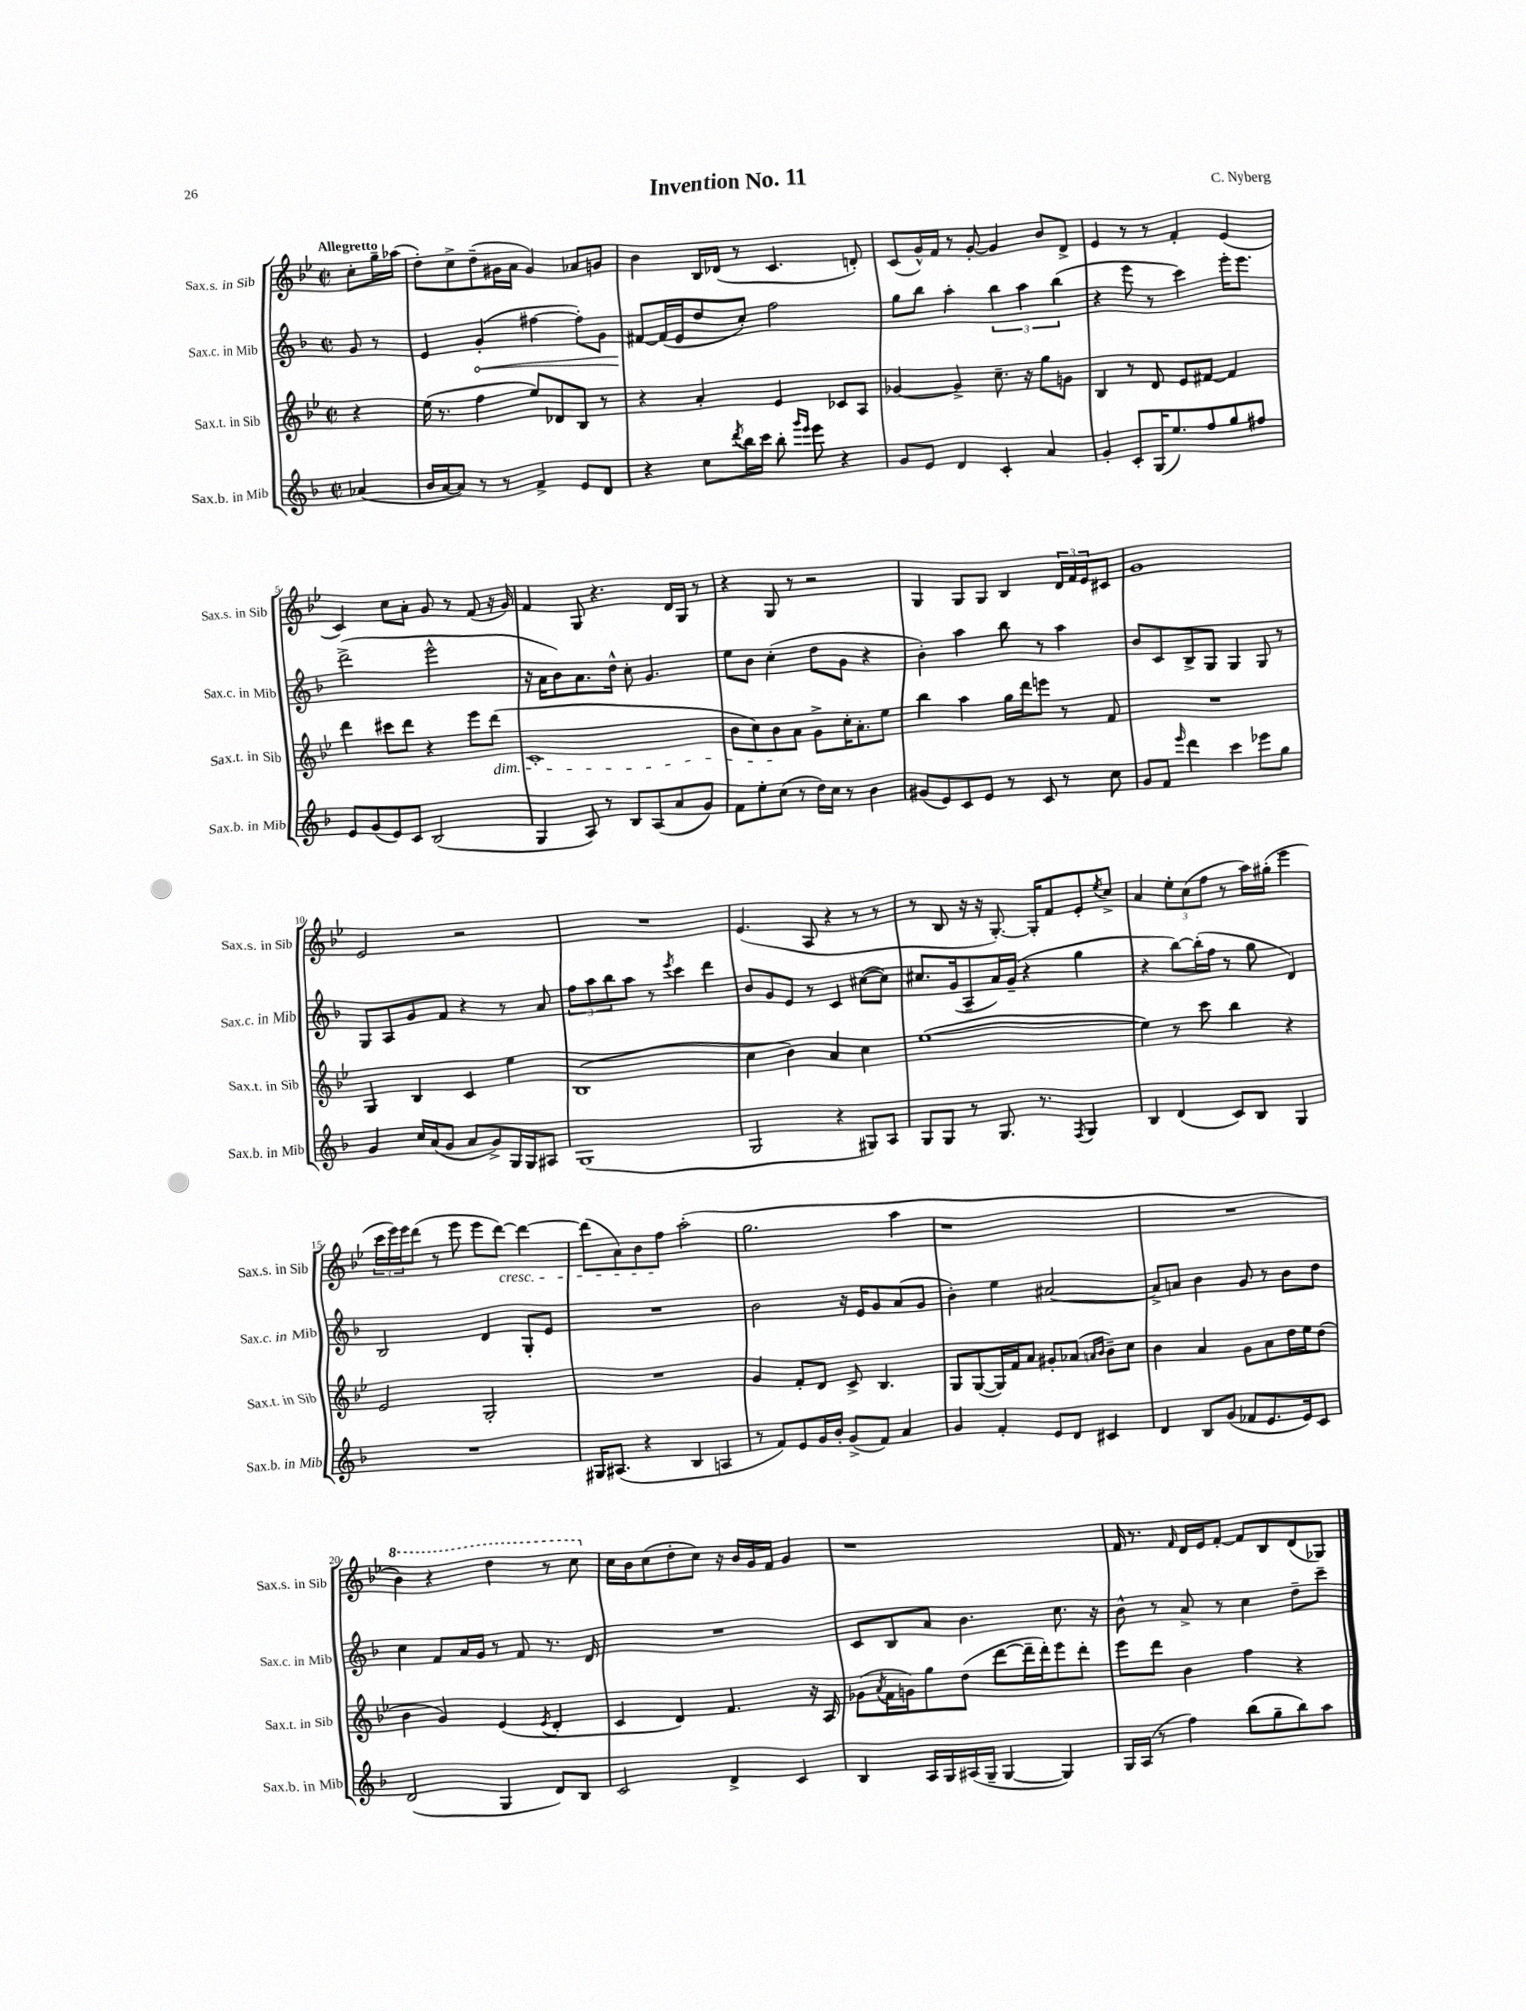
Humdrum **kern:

**kern	**kern	**kern	**kern
*staff4	*staff3	*staff2	*staff1
*clefG2	*clefG2	*clefG2	*clefG2
*k[b-]	*k[b-e-]	*k[b-]	*k[b-e-]
*M2/2	*M2/2	*M2/2	*M2/2
*met(c|)	*met(c|)	*met(c|)	*met(c|)
(4a-	4r	8g	8cc'
.	.	8r	16gg~
.	.	.	(16aa-
=	=	=	=
16b-	(16ee-	4e	8dd')
[16a	8.r	.	.
8a])	.	.	8cc^
8r	4ff	(4g'	(8dd~
8r	.	.	16g#
.	.	.	16a
4f^	8ee-)	[4ff#	4g#)
.	8d-	.	.
8e	8B-	8ff#'])	8a-
8d	8r	8g	8g
=	=	=	=
4r	4r	[8f#	4b-
.	.	(16f#]	.
.	.	16e	.
8cc	4a'	8dd	16B-
.	.	.	(16d-
8qddd	.	.	.
16bb-	.	8cc')	8r
16ccc	.	.	.
8bb-'	4e-	2ff	4.c
16qqggg	.	.	.
16qqeee	.	.	.
8eee	.	.	.
4r	8c-	.	.
.	8A	.	8d')
=	=	=	=
8g	[4g-	8gg	(8c
8e	.	8bb-	16g^^)
.	.	.	16f
4d	4g-^]	4aa'	8r
.	.	.	[8g'
4c'	8.cc~	6bb-	4g]
.	.	6aa	.
.	16r	.	.
4a	8gg	.	8b-
.	.	(6bb-	.
.	8g	.	8d^
=	=	=	=
4g'	4B-	4r	4e-
8c'	8r	8eee	8r
(16G	8d	8r	8r
8.ee)	.	.	.
.	8e-	4ccc)	4f'
8ff	[8f#	.	.
8gg	4f#]	16eee'	(4e-
.	.	8.eee	.
8ff#	.	.	.
=	=	=	=
8e	4ddd	(2ddd^	4c)
(8g	.	.	.
8e)	8ccc#	.	8cc
8c	8ddd	.	8a'
(2B-	4r	2eee^^	8g
.	.	.	8r
.	8eee-	.	(8f
.	(8ddd	.	16r
.	.	.	16g)
=	=	=	=
4G	1c'	16r	4f
.	.	16a	.
.	.	8b-)	.
8A)	.	8.a	8G
8r	.	.	4.r
.	.	16dd^^	.
8B-	.	8cc'	.
(8A	.	4.g	.
8a	.	.	16d
.	.	.	16G
8g)	.	.	8r
=	=	=	=
8f	8b-	8ee	4r
8ee'	8cc)	8b-	.
(8cc	8b-	(4cc'	8G
8r	8a	.	8r
16dd)	8g^	8dd	2r
16cc	.	.	.
8r	16cc'	8g	.
.	8.a'	.	.
4b-	.	4r	.
.	8ee-	.	.
=	=	=	=
(8g#	4bb-	4b-')	4G
8e)	.	.	.
8c	4aa	4aa	8G
8e	.	.	8G
8r	16gg	8bb-	4B-
.	16ddd	.	.
8c	8eee	8r	.
8r	8r	4aa	24d
.	.	.	24f
.	.	.	24e-
8cc	8f	.	8c#
=	=	=	=
8g	1r	8b-	1g
8f	.	8c	.
16qqeee	.	.	.
4ddd	.	8B-^	.
.	.	8G	.
4ccc	.	4G	.
8eee-	.	8G	.
8gg	.	8r	.
=	=	=	=
4g	4G	8G	2e-
.	.	8A	.
16cc	4B-	8g	.
(16a	.	.	.
8g	.	8f	.
8a	4c	4r	2r
8g^)	.	.	.
16G	4ee-	8r	.
16G	.	.	.
8A#	.	8a	.
=	=	=	=
(1G	(1B-	12ff	1r
.	.	12aa	.
.	.	12bb-	.
.	.	8aa	.
.	.	8r	.
.	.	8qeee	.
.	.	4ccc	.
.	.	4ddd	.
=	=	=	=
2G	4cc	8b-	(4.e-
.	.	8g	.
.	4b-)	8e	.
.	.	8r	8A
4r	4a	4c	4r
8G#)	4cc	([8cc#	8r
8A	.	8cc#])	8r
=	=	=	=
8G	([1ee-	8.cc#	8r
8G	.	.	8B-
.	.	(16g	.
8r	.	8A~	16r
.	.	.	16r
8.G	.	16a)	[8.G')
.	.	(16g~	.
.	.	4r	.
8.r	.	.	16G']
.	.	.	8f
8qF	.	.	.
4G	.	4gg	8e-'
.	.	.	8qee-
.	.	.	8cc^
=	=	=	=
4B-	4ee-])	4r	4a
(4d	8r	[8bb-)	12ee-'
.	.	.	(12cc
.	8ccc	(16bb-']	.
.	.	.	12ff
.	.	16ff	.
8c)	4bb-	8r	8r
8B-	.	8gg	16aa)
.	.	.	(16gg#'
4G	4r	4d)	4eee-
=	=	=	=
1r	2e-	2B-	24ccc
.	.	.	24eee-)
.	.	.	24eee-
.	.	.	(8ddd
.	.	.	8r
.	.	.	8eee-
.	2G'	4d	8eee-
.	.	.	[8ddd)
.	.	8G'	4ddd_
.	.	8e	.
=	=	=	=
16G#	1r	1r	(8ddd]
(8.A#	.	.	.
.	.	.	8a)
4r	.	.	8b-
.	.	.	8ff
4B-	.	.	(2aa'
4A	.	.	.
=	=	=	=
8r	4g	2b-	2.gg
8f)	.	.	.
8e	8f'	.	.
16g	8d	.	.
16b-'	.	.	.
(8g^	8c^	16r	.
.	.	16e	.
8f)	4.B-	8g	.
4a	.	(8a	4aa
.	.	8g	.
=	=	=	=
4g	8G	4b-')	1r
.	([8G	.	.
4f'	16G])	4ee	.
.	16f	.	.
.	8a	.	.
8e	8g#'	[2a#	.
8d	(8a-	.	.
.	16qqa	.	.
.	16qqb-	.	.
4c#	8b-~)	.	.
.	8cc	.	.
=	=	=	=
4d	4b-	8a#^]	1r
.	.	8a	.
8B-	4a	4b-	.
(8g	.	.	.
8f-	8g	8g	.
8.e	8a	8r	.
.	16dd	8b-	.
16e)	16ee-	.	.
8c	(8dd	8dd	.
=	=	=	=
(2d	4b-	4cc	4bb-)
.	4g)	8f	4r
.	.	16a	.
.	.	16g	.
4G	(4e-	8r	4ddd
.	.	8f	.
.	8qe-	.	.
8d)	4d'	8.r	8r
8B-	.	.	8ccc
.	.	16d	.
=	=	=	=
2c	4c	1r	16cc
.	.	.	16b-
.	.	.	(8cc
.	4d)	.	8dd'
.	.	.	8cc)
4d^	4.f	.	16r
.	.	.	16b-
.	.	.	16g
.	.	.	16f
4c	.	.	4g
.	16r	.	.
.	16A	.	.
=	=	=	=
4B-	(8g-	8c	1r
.	8qa	.	.
.	16f	8B-	.
.	16g)	.	.
16A	8gg	8a	.
16G	.	.	.
(16A#	(8dd	4.b-	.
16G~	.	.	.
[4G	[8ddd	.	.
.	16ddd~]	.	.
.	16ddd')	.	.
4G])	8eee-	8.cc	.
.	8ddd'	.	.
.	.	16r	.
=	=	=	=
16G	8eee-	8b-^^	16f
(16A	.	.	8.r
8r	8ddd	8r	.
.	.	.	16qqf
4ff)	4b-	8a^	16d
.	.	.	16e-
.	.	8r	[8f'
(8bb-	4ff	4cc	8f]
8gg~	.	.	8B-
8bb-)	4r	8dd~	(8d
8aa	.	8ccc~	8G-)
==	==	==	==
*-	*-	*-	*-
